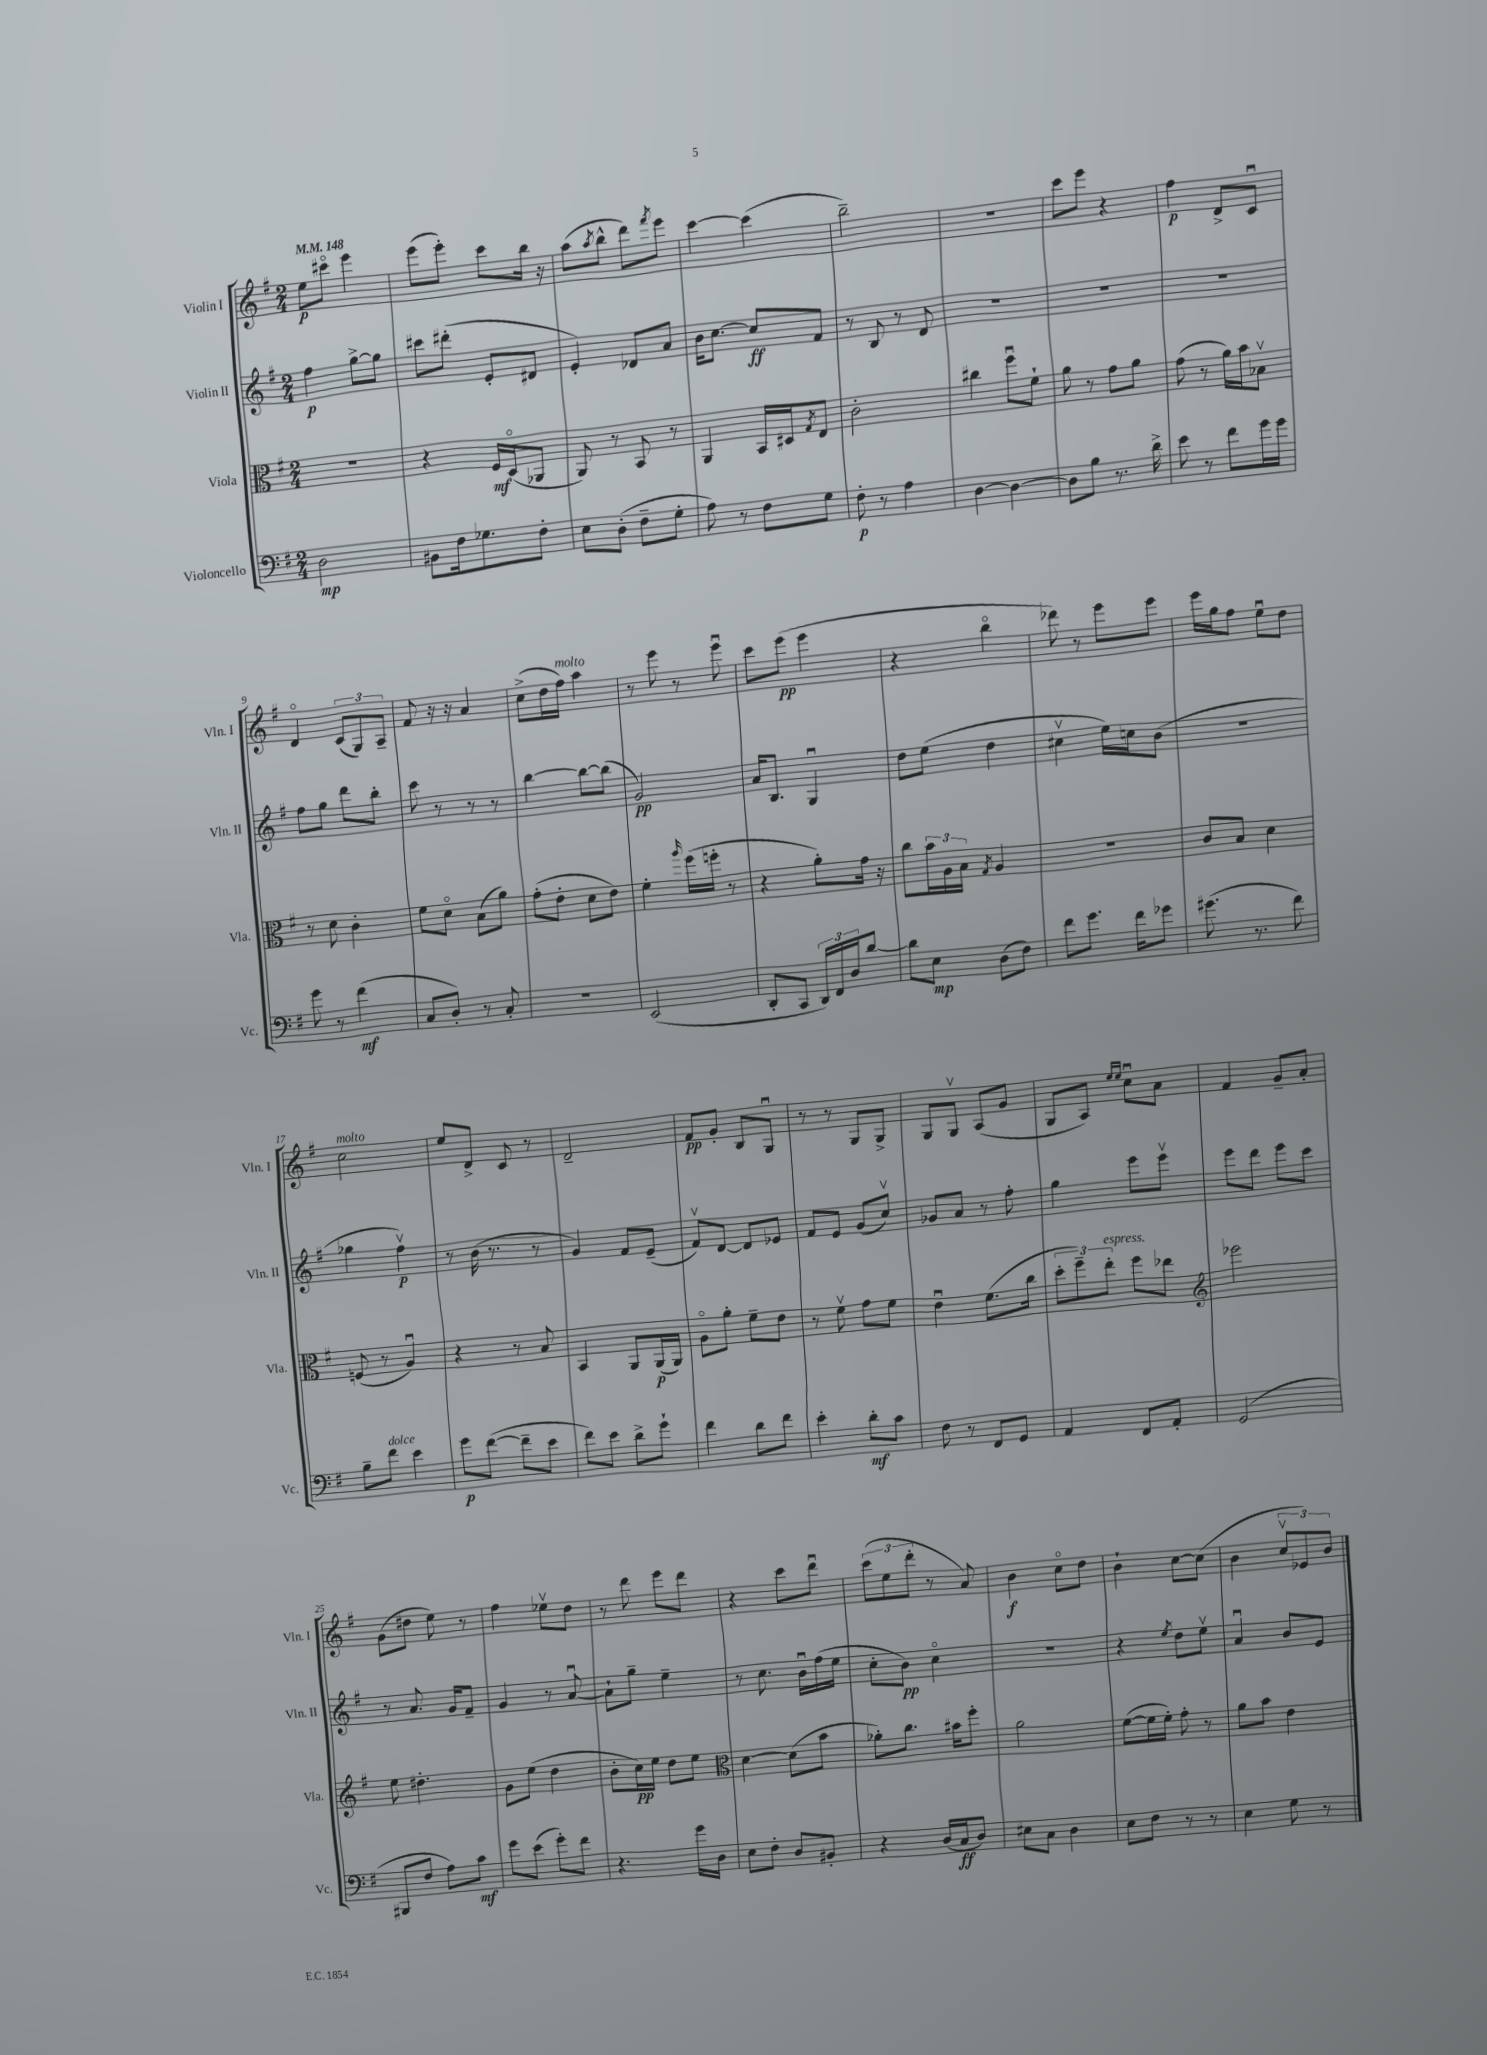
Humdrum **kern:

**kern	**dynam	**kern	**dynam	**kern	**dynam	**kern	**dynam
*part4	*part4	*part3	*part3	*part2	*part2	*part1	*part1
*staff4	*staff4	*staff3	*staff3	*staff2	*staff2	*staff1	*staff1
*I"Violoncello	*	*I"Viola	*	*I"Violin II	*	*I"Violin I	*
*I'Vc.	*	*I'Vla.	*	*I'Vln. II	*	*I'Vln. I	*
*clefF4	*	*clefC3	*	*clefG2	*	*clefG2	*
*k[f#]	*	*k[f#]	*	*k[f#]	*	*k[f#]	*
*M2/4	*	*M2/4	*	*M2/4	*	*M2/4	*
*MM148	*	*MM148	*	*MM148	*	*MM148	*
=1	=1	=1	=1	=1	=1	=1	=1
2D\	mp	2r	.	4ff#\	p	8ee\L	p
.	.	.	.	.	.	8ccc#X\J	.
.	.	.	.	[8gg^\L	.	4eee\	.
.	.	.	.	8gg\J]	.	.	.
=2	=2	=2	=2	=2	=2	=2	=2
8BB#X\L	.	4r	.	8ccc#X\L	.	(8eee\L	.
16F#\k	.	.	.	(8ddd#X'\J	.	8eee'\J)	.
8.G-X\	.	.	.	.	.	.	.
.	.	16F#/LL	mf	8e'/L	.	8ccc\L	.
.	.	(16D/J	.	.	.	.	.
8F#'\J	.	8AA-X/J	.	8d#X/J	.	16bb\Jk	.
.	.	.	.	.	.	16r	.
=3	=3	=3	=3	=3	=3	=3	=3
8E\L	.	8AA/)	.	4e'/)	.	(8aa\L	.
.	.	.	.	.	.	8qaa/	.
(8D'\J	.	8r	.	.	.	8bb^^\J	.
8F#~\L	.	8BB/	.	8d-X/L	.	8ddd\L)	.
.	.	.	.	.	.	8qfff#/	.
8G'\J	.	8r	.	8a/J	.	8eee\J	.
=4	=4	=4	=4	=4	=4	=4	=4
8A\)	.	4AA/	.	16b\KL	.	[4ccc\	.
.	.	.	.	[8.cc\J	.	.	.
8r	.	.	.	.	.	.	.
8F#\L	.	16BB/LL	.	8cc/L]	ff	(4ccc\]	.
.	.	16D#X/J	.	.	.	.	.
.	.	8qG/	.	.	.	.	.
8G\J	.	8E/J	.	8f#/J	.	.	.
=5	=5	=5	=5	=5	=5	=5	=5
8F#'\	p	2c'\	.	8r	.	2bb~\)	.
8r	.	.	.	8B/	.	.	.
4A\	.	.	.	8r	.	.	.
.	.	.	.	8d/	.	.	.
=6	=6	=6	=6	=6	=6	=6	=6
[4D\	.	4cc#X\	.	2r	.	2r	.
4D\_	.	8ff#u\L	.	.	.	.	.
.	.	8f#`\J	.	.	.	.	.
=7	=7	=7	=7	=7	=7	=7	=7
8D\L]	.	8a\	.	2r	.	8ccc\L	.
8B\J	.	8r	.	.	.	8eee\J	.
8.r	.	8g\L	.	.	.	4r	.
.	.	8a\J	.	.	.	.	.
16d^\	.	.	.	.	.	.	.
=8	=8	=8	=8	=8	=8	=8	=8
8e\	.	(8g\	.	2r	.	4ff#\	p
8r	.	8r	.	.	.	.	.
8f#\L	.	16a\LL)	.	.	.	8d^/L	.
.	.	16b\J	.	.	.	.	.
16g\L	.	8B-Xv\J	.	.	.	8cu/J	.
16g\JJ	.	.	.	.	.	.	.
!!LO:LB:g=z
=9	=9	=9	=9	=9	=9	=9	=9
8g\	.	8r	.	8ff#\L	.	4d/	.
8r	.	8d\	.	8gg\J	.	.	.
(4f#\	mf	4c'\	.	8ddd\L	.	(12c/L	.
.	.	.	.	.	.	12G/)	.
.	.	.	.	8bb'\J	.	.	.
.	.	.	.	.	.	12A~/J	.
=10	=10	=10	=10	=10	=10	=10	=10
8C/L	.	8f#\L	.	8ccc\	.	8f#/	.
8D'/J)	.	8d\J	.	8r	.	16r	.
.	.	.	.	.	.	16r	.
8r	.	(8B\L	.	8r	.	4a/	.
8C'/	.	8a\J)	.	8r	.	.	.
=11	=11	=11	=11	=11	=11	=11	=11
2r	.	(8g'\L	.	[4bb\	.	(8cc^\L	.
.	.	8e'\J	.	.	.	16dd\L	.
!	!	!	!	!	!	!LO:TX:a:i:t=molto	!
.	.	.	.	.	.	16ff#\JJ)	.
.	.	8d\L	.	8bb\L_	.	4aa\	.
.	.	8e\J)	.	(8bb\J]	.	.	.
=12	=12	=12	=12	=12	=12	=12	=12
(2EE/	.	4f#'\	.	2g/)	pp	8r	.
.	.	.	.	.	.	8eee\	.
.	.	16qqaa/	.	.	.	.	.
.	.	(16ff#\LL	.	.	.	8r	.
.	.	16ffn'\JJ	.	.	.	.	.
.	.	8r	.	.	.	8eeeu\	.
=13	=13	=13	=13	=13	=13	=13	=13
8DD'/L	.	4r	.	16a/KL	.	8ccc\L	.
.	.	.	.	8.B/J	.	.	.
8CC/J	.	.	.	.	.	(8eee\J	pp
24DD/LL)	.	8a'\L)	.	4Gu/	.	4eee\	.
24FF#/	.	.	.	.	.	.	.
24D/J	.	.	.	.	.	.	.
[8d/J	.	16g\Jk	.	.	.	.	.
.	.	16r	.	.	.	.	.
=14	=14	=14	=14	=14	=14	=14	=14
8d\L]	.	8cc\L	.	8dd\L	.	4r	.
8E\J	mp	24b\L	.	(8ee\J	.	.	.
.	.	24A\	.	.	.	.	.
.	.	24B\JJ	.	.	.	.	.
.	.	8qG/	.	.	.	.	.
(8D\L	.	4A/	.	4dd\	.	4bb\	.
8F#\J)	.	.	.	.	.	.	.
=15	=15	=15	=15	=15	=15	=15	=15
8f#\L	.	2r	.	4cc#Xv\	.	8ddd-X\)	.
8.g\J	.	.	.	.	.	8r	.
.	.	.	.	16ee\LL)	.	8eee\L	.
16f#\KL	.	.	.	16ccn\J	.	.	.
8g-X\J	.	.	.	(8b\J	.	8eee\J	.
=16	=16	=16	=16	=16	=16	=16	=16
(8.g#X\	.	8c/L	.	2r	.	16eee\LL	.
.	.	.	.	.	.	16gg\J	.
.	.	8B/J	.	.	.	8ff#\J	.
8.r	.	.	.	.	.	.	.
.	.	4d\	.	.	.	8eeu\L	.
8f#\)	.	.	.	.	.	8dd\J	.
!!LO:LB:g=z
=17	=17	=17	=17	=17	=17	=17	=17
!	!	!	!	!	!	!LO:TX:a:i:t=molto	!
8B~\L	.	(8Fn/	.	4gg-X\	.	2cc\	.
!LO:TX:a:i:t=dolce	!	!	!	!	!	!	!
8f#\J	.	8r	.	.	.	.	.
4e\	.	4Au/)	.	4ff#v\)	p	.	.
=18	=18	=18	=18	=18	=18	=18	=18
8g\L	p	4r	.	8r	.	8ee/L	.
([8f#\J	.	.	.	(16b\	.	8d^/J	.
.	.	.	.	8.r	.	.	.
8f#~\L]	.	8r	.	.	.	8c/	.
8e\J	.	8B/	.	8r	.	8r	.
=19	=19	=19	=19	=19	=19	=19	=19
8f#\L)	.	4BB/	.	4g/)	.	2d~/	.
8e\J	.	.	.	.	.	.	.
8d^\L	.	8AA/L	.	8f#/L	.	.	.
8g`\J	.	(16AA/L	p	(8e~/J	.	.	.
.	.	16AA/JJ)	.	.	.	.	.
=20	=20	=20	=20	=20	=20	=20	=20
4f#\	.	8A\L	.	8f#v/L)	.	8f#/L	pp
.	.	8a'\J	.	[8d/J	.	8g'/J	.
8d\L	.	8f#~\L	.	8d/L]	.	8B/L	.
8f#\J	.	8e\J	.	8e-X/J	.	8Gu/J	.
=21	=21	=21	=21	=21	=21	=21	=21
4e'\	.	8r	.	8f#/L	.	8r	.
.	.	8f#v\	.	8e/J	.	8r	.
8d'\L	mf	8g\L	.	(8g/L	.	8G/L	.
8c\J	.	8f#\J	.	8ccv/J)	.	8G^/J	.
=22	=22	=22	=22	=22	=22	=22	=22
8F#\	.	4eu\	.	8g-X/L	.	8G/L	.
8r	.	.	.	8a/J	.	8Gv/J	.
8FF#/L	.	(8.f#\L	.	8r	.	(8A/L	.
8GG/J	.	.	.	8ff#'\	.	8g/J	.
.	.	16cc\Jk	.	.	.	.	.
=23	=23	=23	=23	=23	=23	=23	=23
4AA/	.	12dd'\L	.	4gg\	.	8G/L	.
.	.	12ff#~\)	.	.	.	.	.
.	.	.	.	.	.	8A/J)	.
!	!	!LO:TX:a:i:t=espress.	!	!	!	!	!
.	.	12ee'\J	.	.	.	.	.
.	.	.	.	.	.	16qqee/LL	.
.	.	.	.	.	.	16qqee/JJ	.
8FF#/L	.	8ff#\L	.	8eee\L	.	8ccu\L	.
8AA'/J	.	8ee-X\J	.	8eeev\J	.	8a\J	.
=24	=24	=24	=24	=24	=24	=24	=24
*	*	*clefG2	*	*	*	*	*
(2GG/	.	2eee-X\	.	8eee\L	.	4f#/	.
.	.	.	.	8ddd\J	.	.	.
.	.	.	.	8eee\L	.	8g~/L	.
.	.	.	.	8ccc\J	.	8a'/J	.
!!LO:LB:g=z
=25	=25	=25	=25	=25	=25	=25	=25
8BBB#X/L	.	8ee\	.	8r	.	(8g\L	.
8F#/J	.	4.dd#X'\	.	8.a/	.	8dd#X\J	.
8A\L)	.	.	.	.	.	8ee\)	.
.	.	.	.	16g/KL	.	.	.
8c\J	mf	.	.	8f#~/J	.	8r	.
=26	=26	=26	=26	=26	=26	=26	=26
8g\L	.	8g\L	.	4g/	.	4ff#\	.
(8e\J	.	(8ee\J	.	.	.	.	.
8g'\L)	.	4dd\	.	8r	.	8ee-Xv\L	.
8f#\J	.	.	.	[8au/	.	8dd\J	.
=27	=27	=27	=27	=27	=27	=27	=27
4.r	.	8b'\L	.	8a`\L]	.	8r	.
.	.	16cc\L)	pp	8gg~\J	.	8ddd\	.
.	.	16ee\JJ	.	.	.	.	.
.	.	8dd\L	.	4ee~\	.	8eee\L	.
16g\LL	.	8ee\J	.	.	.	8ddd\J	.
16D\JJ	.	.	.	.	.	.	.
=28	=28	=28	=28	=28	=28	=28	=28
*	*	*clefC3	*	*	*	*	*
8E\L	.	[4d\	.	8r	.	4r	.
8F#'\J	.	.	.	8.cc\	.	.	.
8D/L	.	(8d\L]	.	.	.	8ccc\L	.
.	.	.	.	16bu\LL	.	.	.
8BB#X'/J	.	8b\J	.	(16ff#\	.	8dddu\J	.
.	.	.	.	16ee\JJ	.	.	.
=29	=29	=29	=29	=29	=29	=29	=29
4r	.	8a-X'\L)	.	8cc'\L	.	(12ccc\L	.
.	.	.	.	.	.	12ee\	.
.	.	8.cc\J	.	8b\J)	pp	.	.
.	.	.	.	.	.	12ddd'\J	.
(16D/LL	.	.	.	4cc\	.	8r	.
16C/J	ff	16b#X\KL	.	.	.	.	.
8D/J)	.	8ff#'\J	.	.	.	8a/)	.
=30	=30	=30	=30	=30	=30	=30	=30
8E#X\L	.	2a\	.	2r	.	4b\	f
8C\J	.	.	.	.	.	.	.
4D\	.	.	.	.	.	8cc\L	.
.	.	.	.	.	.	8dd\J	.
=31	=31	=31	=31	=31	=31	=31	=31
8E\L	.	([8f#\L	.	4r	.	4b`\	.
8F#\J	.	16f#\L]	.	.	.	.	.
.	.	16f#'\JJ)	.	.	.	.	.
.	.	.	.	8qee/	.	.	.
8r	.	8g'\	.	8dd\L	.	[8cc\L	.
8r	.	8r	.	8eev\J	.	(8cc\J]	.
=32	=32	=32	=32	=32	=32	=32	=32
4E\	.	8a\L	.	4au/	.	4b\	.
.	.	8b\J	.	.	.	.	.
8G\	.	4e\	.	8b/L	.	12ccv/L	.
.	.	.	.	.	.	12e-X/)	.
8r	.	.	.	8e/J	.	.	.
.	.	.	.	.	.	12b/J	.
==	==	==	==	==	==	==	==
*-	*-	*-	*-	*-	*-	*-	*-
